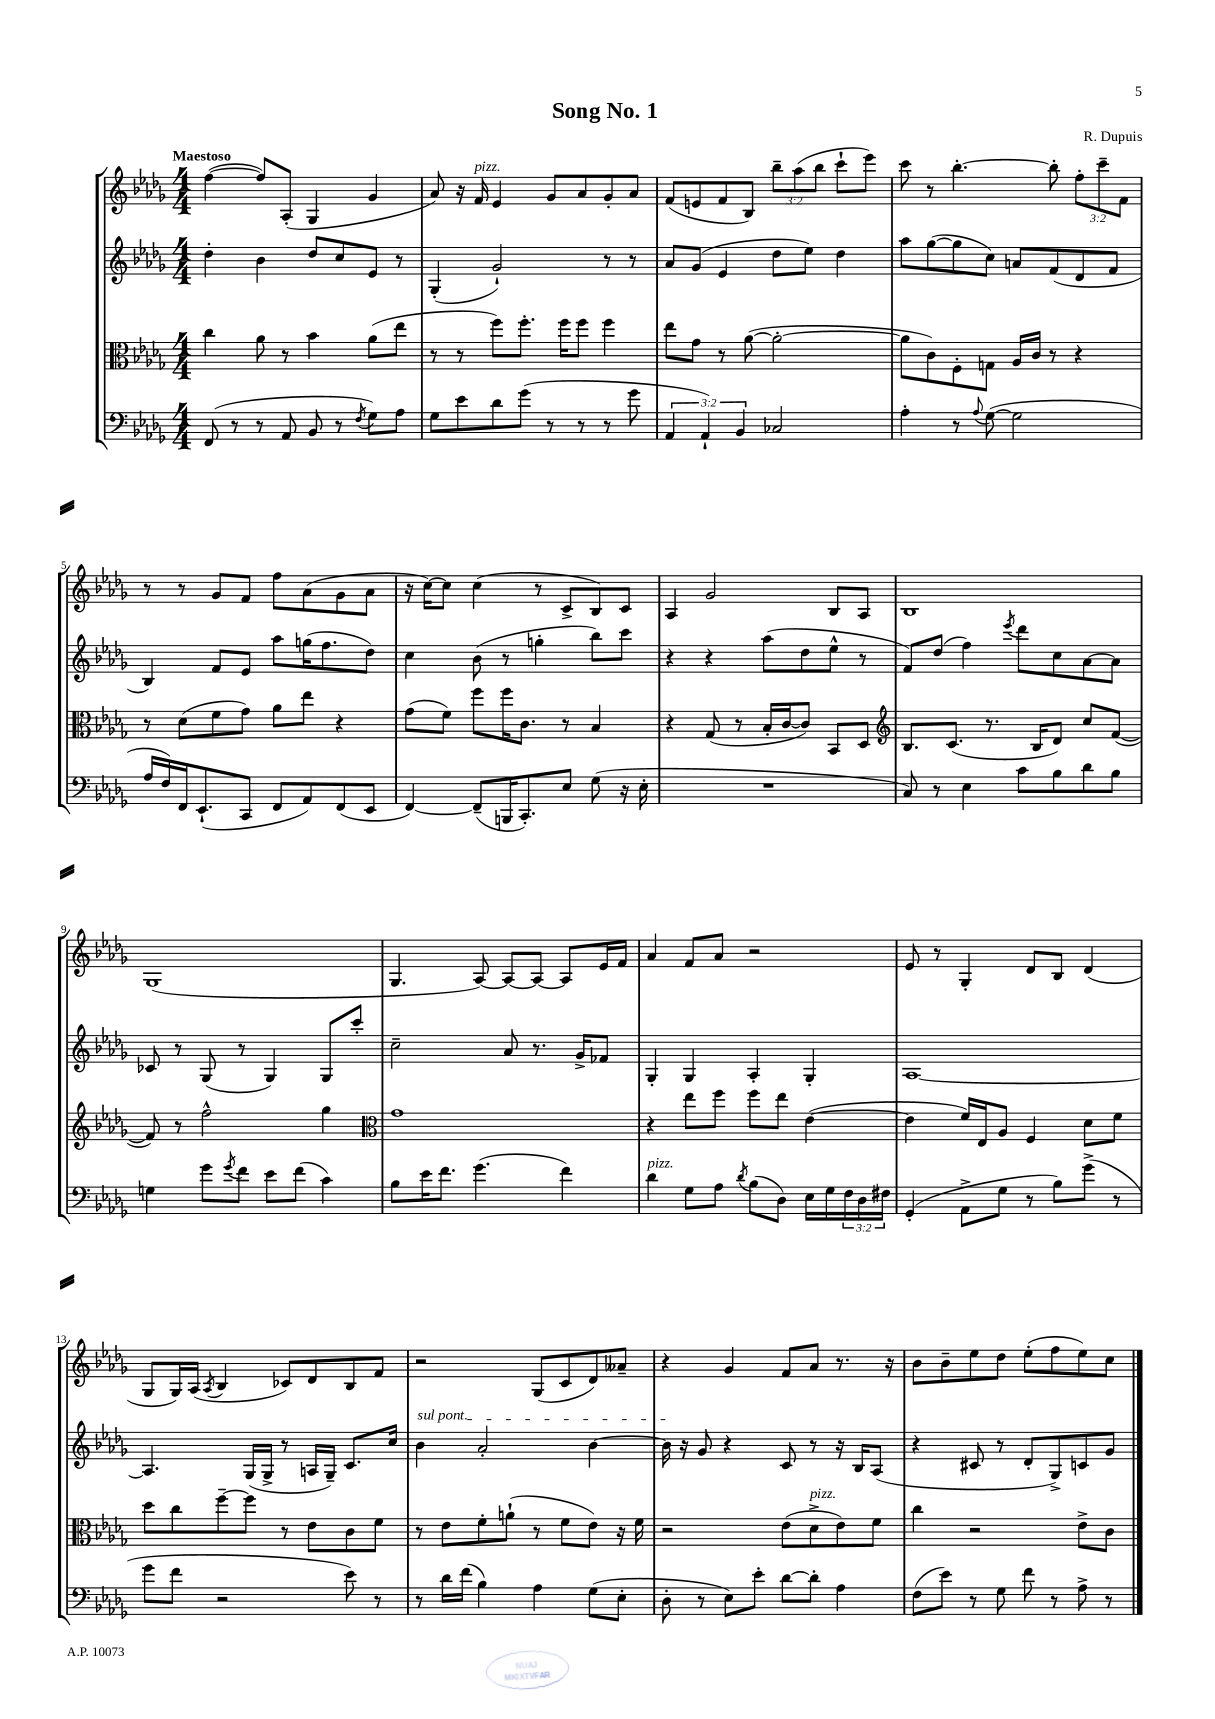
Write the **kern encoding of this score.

**kern	**kern	**kern	**kern
*staff4	*staff3	*staff2	*staff1
*clefF4	*clefC3	*clefG2	*clefG2
*k[b-e-a-d-g-]	*k[b-e-a-d-g-]	*k[b-e-a-d-g-]	*k[b-e-a-d-g-]
*M4/4	*M4/4	*M4/4	*M4/4
(8FF	4cc	4dd-'	([4ff
8r	.	.	.
8r	8a-	4b-	8ff])
8AA-	8r	.	(8A-'
8BB-	4b-	8dd-	4G-
8r	.	8cc	.
8qF	.	.	.
8G-)	(8a-	8e-	4g-
8A-	8ee-	8r	.
=	=	=	=
8G-	8r	(4G-'	8a-)
8e-	8r	.	16r
.	.	.	16f
8d-	8ff)	2g-`)	4e-
(8g-	8.ff'	.	.
8r	.	.	8g-
.	16ff	.	.
8r	8ff	.	8a-
8r	4ff	8r	8g-'
8g-	.	8r	8a-
=	=	=	=
6AA-	8ee-	8a-	(8f
.	8g-	(8g-	8e
6AA-`)	.	.	.
.	8r	4e-	8f
6BB-	.	.	.
.	([8a-	.	8B-)
2C-	2a-'_	8dd-	12bb-~
.	.	.	(12aa-
.	.	8ee-)	.
.	.	.	12bb-
.	.	4dd-	8ccc`
.	.	.	8eee-)
=	=	=	=
4A-'	8a-]	8aa-	8ccc
.	8c)	([8gg-	8r
8r	8F'	8gg-]	[4.bb-'
8qqA-	.	.	.
([8G-	8G	8cc)	.
2G-]	16A-	8a	.
.	16c	.	.
.	8r	(8f	8bb-']
.	4r	8d-	12ff'
.	.	.	12ccc~
.	.	8f	.
.	.	.	12f
=	=	=	=
16A-	8r	4B-)	8r
16F)	.	.	.
16FF	(8d-	.	8r
(8.EE-`	.	.	.
.	8f	8f	8g-
8CC	8g-)	8e-	8f
8FF	8a-	8aa-	8ff
8AA-)	8ee-	(16gg	(8a-
.	.	8.ff	.
(8FF	4r	.	8g-
8EE-	.	8dd-)	8a-
=	=	=	=
[4FF)	(8g-	4cc	16r
.	.	.	[16cc)
.	8f)	.	8cc]
(8FF~]	8ff	(8b-	(4cc
16BBB	16ff	8r	.
8.CC')	8.c	.	.
.	.	4gg'	8r
8E-	8r	.	8c^
(8G-	4B-	8bb-)	8B-)
16r	.	8ccc	8c
16E-'	.	.	.
=	=	=	=
1r	4r	4r	4A-
.	(8G-	4r	2g-
.	8r	.	.
.	16B-'	(8aa-	.
.	[16c	.	.
.	8c])	8dd-	.
.	8BB-	8ee-^^	8B-
.	8D-	8r	8A-
=	=	=	=
*	*clefG2	*	*
8C)	8.B-	8f)	1B-
8r	.	(8dd-	.
.	(8.c	.	.
4E-	.	4ff)	.
.	8.r	.	.
.	.	8qeee-	.
8c	.	8ddd-	.
.	16B-	.	.
8B-	8d-)	8cc	.
8d-	8cc	[8a-	.
8B-	([8f	8a-]	.
=	=	=	=
4G	8f])	8c-	(1G-
.	8r	8r	.
8g-	2ff^^	(8G-	.
8qg-	.	.	.
8f	.	8r	.
8e-	.	4G-)	.
(8f	.	.	.
4c)	4gg-	8G-	.
.	.	8ccc'	.
=	=	=	=
*	*clefC3	*	*
8B-	1g-	2cc~	4.G-
16e-	.	.	.
8.f	.	.	.
(4.g-	.	.	[8A-)
.	.	8a-	8A-_
.	.	8.r	8A-_
4f)	.	.	8A-]
.	.	16g-^	.
.	.	8f-	16e-
.	.	.	16f
=	=	=	=
4d-	4r	4G-'	4a-
8G-	8ee-	4G-	8f
8A-	8ff	.	8a-
8qd-	.	.	.
(8B-	8ff	4A-'	2r
8D-)	8ee-	.	.
16E-	([4e-	4G-'	.
16G-	.	.	.
24F	.	.	.
24D-	.	.	.
24F#	.	.	.
=	=	=	=
(4GG-'	4e-]	[1A-	8e-
.	.	.	8r
8AA-^	16f)	.	4G-'
.	16E-	.	.
8G-	8A-	.	.
8r	4F	.	8d-
8B-)	.	.	8B-
(8g-^	8d-	.	(4d-
8r	8f	.	.
=	=	=	=
8g-	8dd-	4.A-]	8G-
8f	8cc	.	16G-)
.	.	.	(16A-
.	.	.	8qA-
2r	[8ff~	.	4B-
.	8ff]	(16G-	.
.	.	16G-^	.
.	8r	8r	8c-)
.	8e-	16A	8d-
.	.	16G-~)	.
8e-)	8c	8.c	8B-
8r	8f	.	8f
.	.	16cc	.
=	=	=	=
8r	8r	4b-	2r
16d-	8e-	.	.
(16f	.	.	.
4B-)	8f'	2a-'	.
.	(8a`	.	.
4A-	8r	.	(8G-
.	8f	.	8c
(8G-	8e-)	[4b-	8d-)
8E-'	16r	.	8a--~
.	16f	.	.
=	=	=	=
8D-'	2r	16b-]	4r
.	.	16r	.
8r	.	8g-	.
8E-)	.	4r	4g-
8e-'	.	.	.
[8d-	(8e-	8c	8f
8d-']	8d-^	8r	8a-
4A-	8e-)	16r	8.r
.	.	16B-	.
.	8f	(8A-	.
.	.	.	16r
=	=	=	=
(8F	4cc	4r	8b-
8e-)	.	.	8b-~
8r	2r	8c#	8ee-
8G-	.	8r	8dd-
8f	.	8d-'	(8ee-'
8r	.	8G-^)	8ff
8A-^	8e-^	8c	8ee-)
8r	8c	8g-	8cc
==	==	==	==
*-	*-	*-	*-
